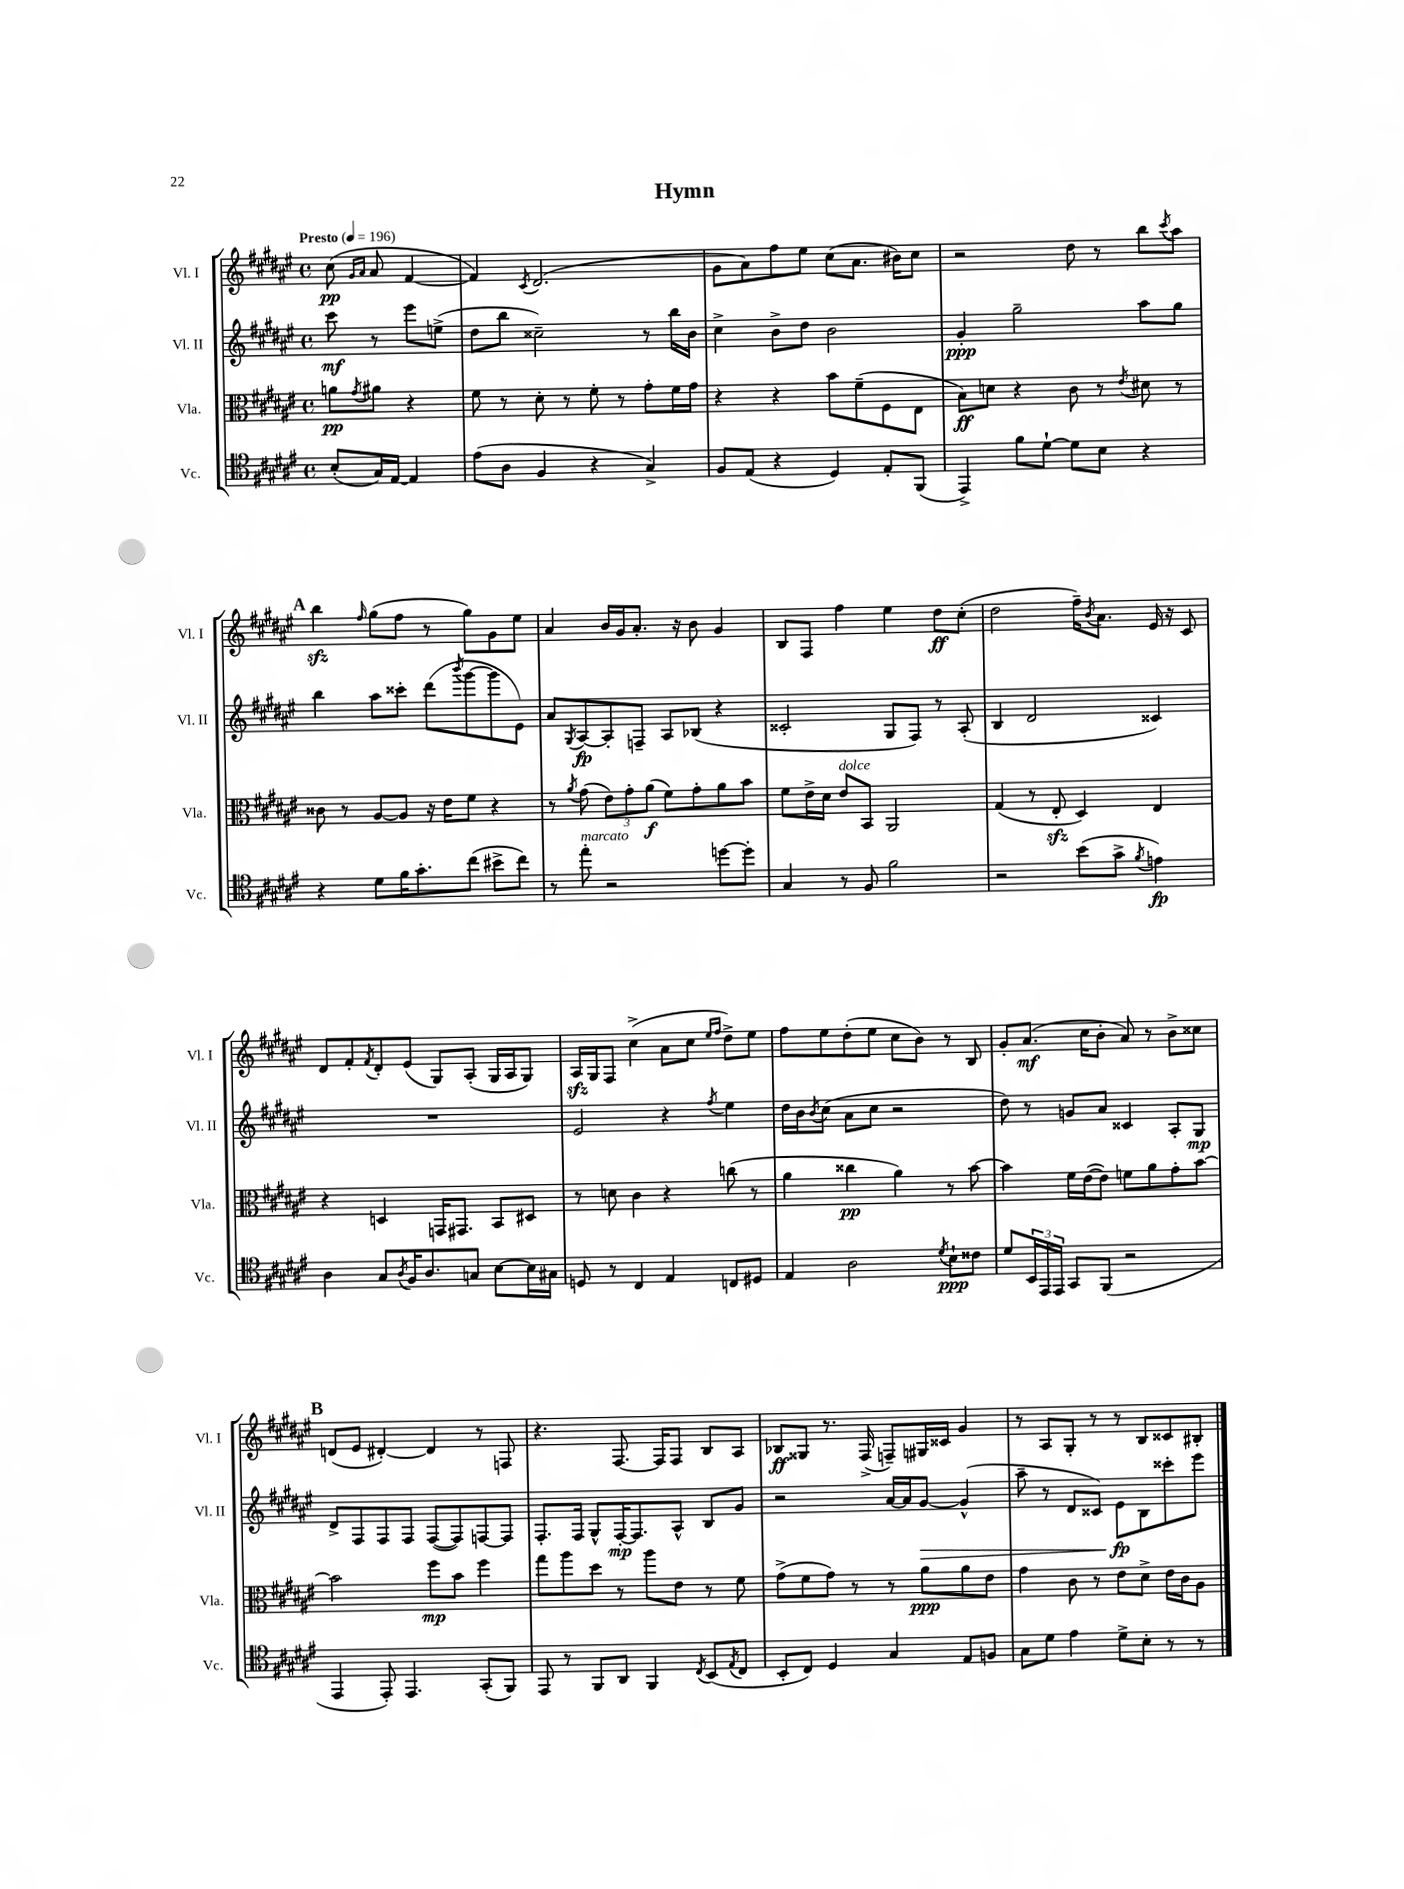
\header { title = "Hymn" }
<<
\new StaffGroup <<
\new Staff = "s0" \with { instrumentName = "Vl. I" shortInstrumentName = "Vl. I" } {
    \clef treble \key fis \major \defaultTimeSignature \time 4/4 \partial 2 \tempo "Presto" 4 = 196
    cis''8\pp( \grace { gis'16 ais'16 } ais'8 fis'4~ |
    fis'4) \acciaccatura { cis'8 } dis'2.( |
    gis'8 ais'8) fis''8 eis''8 cis''8( ais'8. bis'16) cis''8 |
    r2 dis''8 r8 b''8 \acciaccatura { cis'''8 } ais''8 |
    \mark \markup { \bold "A" } b''4\sfz \grace { fis''16 } gis''8( fis''8 r8 gis''8) gis'8 eis''8 |
    ais'4 b'16 gis'16 ais'8.-. r16 b'8 gis'4 |
    b8 fis8 fis''4 eis''4 dis''8\ff cis''8-.( |
    dis''2 fis''16--) \acciaccatura { b'8 } ais'8. eis'16 r16 cis'8 |
    dis'8 fis'8-. \acciaccatura { fis'8 } dis'8-. eis'8( gis8) ais8-.( gis16 ais16 gis8) |
    ais16\sfz gis16 fis8 cis''4->( ais'8 cis''8 \grace { eis''16 fis''16 } dis''8->) eis''8 |
    fis''8 eis''8 dis''8-.( eis''8 cis''8 b'8) r8 b8 |
    gis'8-. ais'8.\mf( cis''16 b'8-. ais'8) r8 b'8-> cisis''8 |
    \mark \markup { \bold "B" } d'8( eis'8 dis'4~-.) dis'4 r8 f8 |
    r4. fis8.~ fis16 fis8 b8 ais8 |
    bes8\ff gisis8 r8. fis16->( f8--) gis16 cisis'16 gis'4 |
    r8 ais8 gis8-. r8 r8 b8 cisis'8 bis8-. \bar "|." |
}
\new Staff = "s1" \with { instrumentName = "Vl. II" shortInstrumentName = "Vl. II" } {
    \clef treble \key fis \major \defaultTimeSignature \time 4/4 \partial 2
    cis'''8\mf r8 eis'''8 e''8->( |
    dis''8 b''8 cisis''2--) r8 b''16 b'16 |
    cis''4-> b'8-> dis''8 b'2 |
    gis'4-.\ppp gis''2-- ais''8 gis''8 |
    \mark \markup { \bold "A" } b''4 ais''8 cisis'''8-. dis'''8( \acciaccatura { b'''8 } gis'''8~ gis'''8 eis'8) |
    ais'8 \acciaccatura { gis8 } ais8~\fp ais8-. f8-- ais8 bes8( r4 |
    cisis'2-. gis8 fis8) r8 ais8-.( |
    b4 dis'2 cisis'4) |
    R1 |
    eis'2 r4 \acciaccatura { fis''8 } eis''4 |
    dis''16 b'16 \acciaccatura { b'8 } cis''8( ais'8 cis''8 r2 |
    dis''8) r8 g'8 ais'8 cisis'4 ais8-. gis8\mp |
    \mark \markup { \bold "B" } dis'8-> fis8 fis8 fis8 fis8~( fis8) f8~ f8 |
    fis8.-. fis16 gis8-^ fis16~-.\mp fis8. ais8-^ b8 gis'8 |
    r2 ais'16~ ais'16 gis'8~\> gis'4-^( |
    ais''8-- r8 dis'8 cisis'8) eis'8\fp\! b8 cisis'''8-. eis'''8 \bar "|." |
}
\new Staff = "s2" \with { instrumentName = "Vla." shortInstrumentName = "Vla." } {
    \clef alto \key fis \major \defaultTimeSignature \time 4/4 \partial 2
    a'8\pp \acciaccatura { gis'8 } ais'8 r4 |
    fis'8 r8 dis'8-. r8 fis'8-. r8 gis'8-. fis'16 gis'16 |
    r4 r4 b'8 fis'8--( fis8 eis8 |
    b8\ff) d'8 r4 cis'8 r8 \acciaccatura { eis'8 } dis'8 r8 |
    \mark \markup { \bold "A" } cisis'8 r8 ais8~ ais8 r16 eis'16 fis'8 r4 |
    r8 \acciaccatura { ais'8 } gis'8( \tuplet 3/2 { eis'8) gis'8-. ais'8\f( } fis'8) gis'8-. ais'8 b'8 |
    fis'8 eis'16-> dis'16 eis'8^\markup { \italic "dolce" } b,8 ais,2 |
    gis4( r8 eis8-.\sfz dis4) eis4 |
    r4 d4 g,16 gis,8. b,8 dis8 |
    r8 d'8 cis'4 r4 c''8( r8 |
    ais'4 cisis''4\pp ais'4) r8 b'8~ |
    b'4 fis'16 eis'16~( eis'8) f'8 ais'8 gis'8-. b'8~ |
    \mark \markup { \bold "B" } b'2 fis''8\mp b'8 fis''4 |
    gis''8 ais''8 dis''8 r8 ais''8 eis'8 r8 fis'8 |
    gis'8->( fis'8 gis'8) r8 r8 ais'8\ppp ais'8 eis'8 |
    gis'4 cis'8 r8 eis'8 dis'8-> eis'16 cis'16 ais8 \bar "|." |
}
\new Staff = "s3" \with { instrumentName = "Vc." shortInstrumentName = "Vc." } {
    \clef tenor \key fis \major \defaultTimeSignature \time 4/4 \partial 2
    b8-.( gis16) eis16~ eis4 |
    eis'8( ais8 fis4 r4 gis4->) |
    fis8 eis8( r4 dis4) eis8-. fis,8( |
    eis,4->) fis'8 dis'8~-! dis'8 b8 r4 |
    \mark \markup { \bold "A" } r4 dis'8 fis'16 gis'8.-. cis''8( bis'8-> cis''8) |
    r8 eis''8-.^\markup { \italic "marcato" } r2 d''8~ d''8-. |
    gis4 r8 fis8 fis'2 |
    r2 b'8( gis'8-> \acciaccatura { fis'8 } e'4\fp) |
    ais4 gis8 \acciaccatura { ais8 } fis16 ais8. g8 b8~ b16 gis16 |
    d8 r8 cis4 eis4 c8 dis8 |
    eis4 ais2 \acciaccatura { dis'8 } b8-!\ppp cisis'8 |
    dis'8 \tuplet 3/2 { b,16 eis,16 eis,16 } gis,8 fis,8( r2 |
    \mark \markup { \bold "B" } eis,4 eis,8-.) eis,4. gis,8-.( fis,8) |
    eis,8 r8 fis,8 ais,8 fis,4 \acciaccatura { cis8 } b,8( \acciaccatura { eis8 } cis8 |
    b,8-. cis8) dis4 gis4 eis8 f8 |
    gis8 dis'8 eis'4 dis'8-> b8-. r8 r8 \bar "|." |
}
>>
>>
\layout { \context { \Score \remove "Bar_number_engraver" } }
